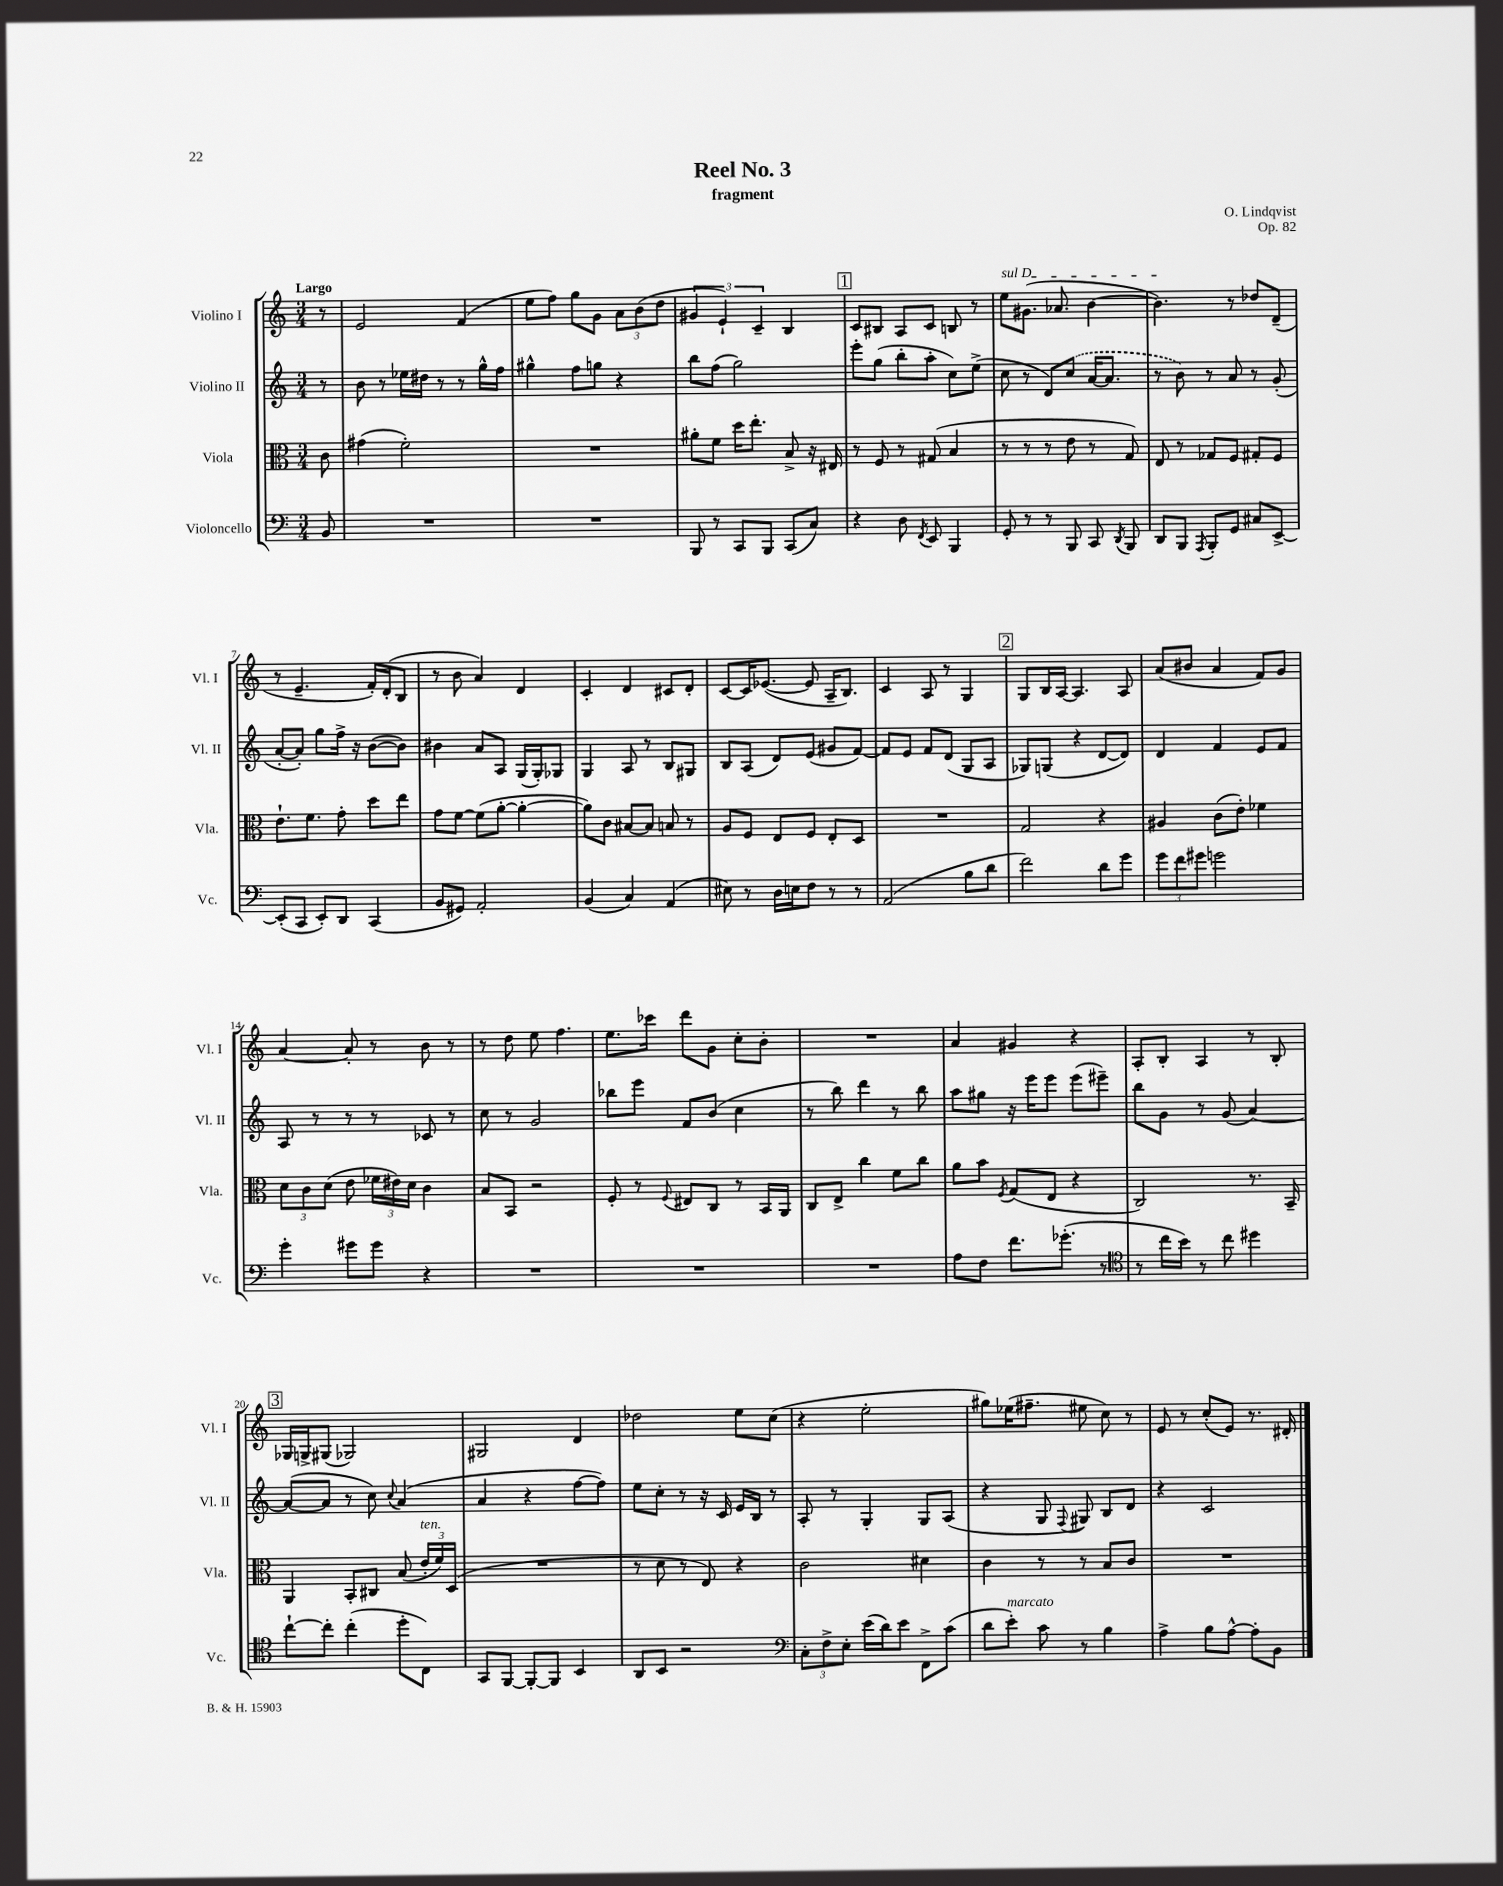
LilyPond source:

\header { title = "Reel No. 3" composer = "O. Lindqvist" subtitle = "fragment" opus = "Op. 82" }
<<
\new StaffGroup <<
\new Staff = "s0" \with { instrumentName = "Violino I" shortInstrumentName = "Vl. I" } {
    \clef treble \key c \major \numericTimeSignature \time 3/4 \partial 8 \tempo "Largo"
    \autoBeamOff r8 |
    e'2 f'4( |
    e''8[ f''8]) g''8[ g'8] \tuplet 3/2 { a'8[ b'8( d''8] } |
    \tuplet 3/2 { gis'4 e'4-!) c'4-- } b4 |
    \mark \markup { \box "1" } c'8[ bis8] a8[ c'8] b8 r8 |
    \once \override TextSpanner.bound-details.left.text = \markup { \italic "sul D" } e''8[\startTextSpan gis'8.]( aes'8. b'4~ |
    b'4.\stopTextSpan) r8 des''8[ d'8]--( |
    r8 e'4.-- f'16[-.) d'16-.( b8] |
    r8 b'8 a'4) d'4 |
    c'4-. d'4 cis'8[ d'8]-. |
    c'8[~ c'16 ees'8.]~( ees'8 a16[-- b8.]) |
    c'4 a8 r8 g4 |
    \mark \markup { \box "2" } g8[ b16 a16]~ a4. a8 |
    a'8[( bis'8] a'4 f'8[) g'8] |
    a'4~ a'8-. r8 b'8 r8 |
    r8 d''8 e''8 f''4. |
    e''8.[ ces'''16] d'''8[ g'8] c''8[-. b'8]-. |
    R2. |
    a'4 gis'4 r4 |
    a8[-. b8]-. a4 r8 b8-. |
    \mark \markup { \box "3" } ges16[ g16-> gis8]( ges2) |
    gis2 d'4 |
    des''2 e''8[ c''8]( |
    r4 e''2-. |
    gis''8[) ees''16( fis''8.]-- eis''8 c''8) r8 |
    e'8 r8 c''8[-.( e'8]) r8. dis'16-. \bar "|." |
}
\new Staff = "s1" \with { instrumentName = "Violino II" shortInstrumentName = "Vl. II" } {
    \clef treble \key c \major \numericTimeSignature \time 3/4 \partial 8
    \autoBeamOff r8 |
    b'8 r8 ees''16[ dis''16] r8 r8 g''16[-^ f''16] |
    gis''4-^ f''8[ g''8] r4 |
    b''8[ f''8]( g''2) |
    \mark \markup { \box "1" } e'''8[-. g''8]( b''8[-. a''8]-. c''8[) e''8]->( |
    c''8 r8 d'8[) \once \slurDashed c''8]( a'16[~ a'8.] |
    r8 b'8) r8 a'8 r8 g'8-.( |
    a'8[~-. a'8]-.) g''8[ f''16]-> r16 b'8[~( b'8]) |
    bis'4 a'8[ a8] g16[( g16-.) ges8] |
    g4 a8 r8 b8[ gis8] |
    b8[ a8]( d'8[) e'8]( gis'8[ f'8]~) |
    f'8[ e'8] f'8[ d'8]( g8[ a8] |
    \mark \markup { \box "2" } ges8[) g8]( r4 d'8[~ d'8]) |
    d'4 f'4 e'8[ f'8] |
    a8 r8 r8 r8 ces'8 r8 |
    c''8 r8 g'2 |
    bes''8[ e'''8] f'8[ b'8]( c''4 |
    r8 b''8) d'''4 r8 b''8 |
    a''8[ gis''8] r16 e'''16[ e'''8] e'''8[( eis'''8]--) |
    b''8[ g'8] r8 g'8( a'4~) |
    \mark \markup { \box "3" } a'8[~( a'8] r8 c''8) \appoggiatura { c''8 } a'4( |
    a'4 r4 f''8[~ f''8]) |
    e''8[ c''8]-. r8 r16 c'16 e'16[ b16] r8 |
    a8-. r8 g4-. g8[ a8]( |
    r4 g8 \appoggiatura { f8 } gis8) b8[ d'8] |
    r4 c'2 \bar "|." |
}
\new Staff = "s2" \with { instrumentName = "Viola" shortInstrumentName = "Vla." } {
    \clef alto \key c \major \numericTimeSignature \time 3/4 \partial 8
    \autoBeamOff c'8 |
    gis'4( f'2-.) |
    R2. |
    ais'8[-. f'8] d''16[ e''8.]-. b8-> r16 eis16 |
    \mark \markup { \box "1" } r8 f8 r8 gis8( b4 |
    r8 r8 r8 e'8 r8 g8) |
    e8 r8 ges8[ f8] gis8[-. f8] |
    e'8.[-! f'8.] g'8-. d''8[ e''8] |
    g'8[ f'8]~ f'8[( a'8]~-. a'4~-. |
    a'8[) c'8] bis8[~ bis8] b8 r8 |
    a8[ f8] e8[ f8] e8[-. d8] |
    R2. |
    \mark \markup { \box "2" } g2 r4 |
    ais4 c'8[( e'8]-.) fes'4 |
    \tuplet 3/2 { d'8[ c'8 d'8]( } e'8 \tuplet 3/2 { fes'16[ eis'16) d'16] } c'4 |
    b8[ b,8] r2 |
    f8-. r8 \appoggiatura { f8 } eis8[ c8] r8 b,16[ a,16] |
    c8[ e8]-> c''4 f'8[ c''8] |
    a'8[ b'8] \acciaccatura { f8 } g8[( e8] r4 |
    c2) r8. b,16-- |
    \mark \markup { \box "3" } a,4 b,8[-. cis8] b8( \tuplet 3/2 { e'16[-.^\markup { \italic "ten." } f'16) d16]( } |
    R2. |
    r8 d'8 r8 e8) r4 |
    c'2 dis'4 |
    c'4 r8 r8 b8[ c'8] |
    R2. \bar "|." |
}
\new Staff = "s3" \with { instrumentName = "Violoncello" shortInstrumentName = "Vc." } {
    \clef bass \key c \major \numericTimeSignature \time 3/4 \partial 8
    \autoBeamOff b,8 |
    R2. |
    R2. |
    b,,8 r8 c,8[ b,,8] c,8[( c8]) |
    \mark \markup { \box "1" } r4 d8 \acciaccatura { f,8 } e,8 b,,4 |
    g,8-. r8 r8 b,,8 c,8 \acciaccatura { d,8 } b,,8 |
    d,8[ b,,8] \acciaccatura { a,,8 } b,,8[-. g,8] cis8[ e,8]~-> |
    e,8[-.( c,8] e,8[-.) d,8] c,4( |
    b,8[ gis,8]) a,2-. |
    b,4( c4) a,4( |
    eis8) r8 d16[ e16 f8] r8 r8 |
    a,2( b8[ d'8] |
    \mark \markup { \box "2" } f'2) d'8[ g'8] |
    \tuplet 3/2 { g'8[ f'8 gis'8] } g'2 |
    g'4-. gis'8[ gis'8] r4 |
    R2. |
    R2. |
    R2. |
    a8[ f8] f'8.[ ges'8.]-.( r8 |
    \clef tenor r8 c''16[ b'16]) r8 c''8 dis''4 |
    \mark \markup { \box "3" } c''8[~-! c''8]-. c''4-.( d''8[-. c8]) |
    g,8[ f,8]~ f,8[~-. f,8] b,4 |
    a,8[ b,8] r2 |
    \clef bass \tuplet 3/2 { c8[-. f8-> e8]-. } e'16[( d'16) e'8] f,8[-> c'8]( |
    d'8[ e'8]-.^\markup { \italic "marcato" }) c'8 r8 b4 |
    a4-> b8[ a8]~-^ a8[-. b,8] \bar "|." |
}
>>
>>
